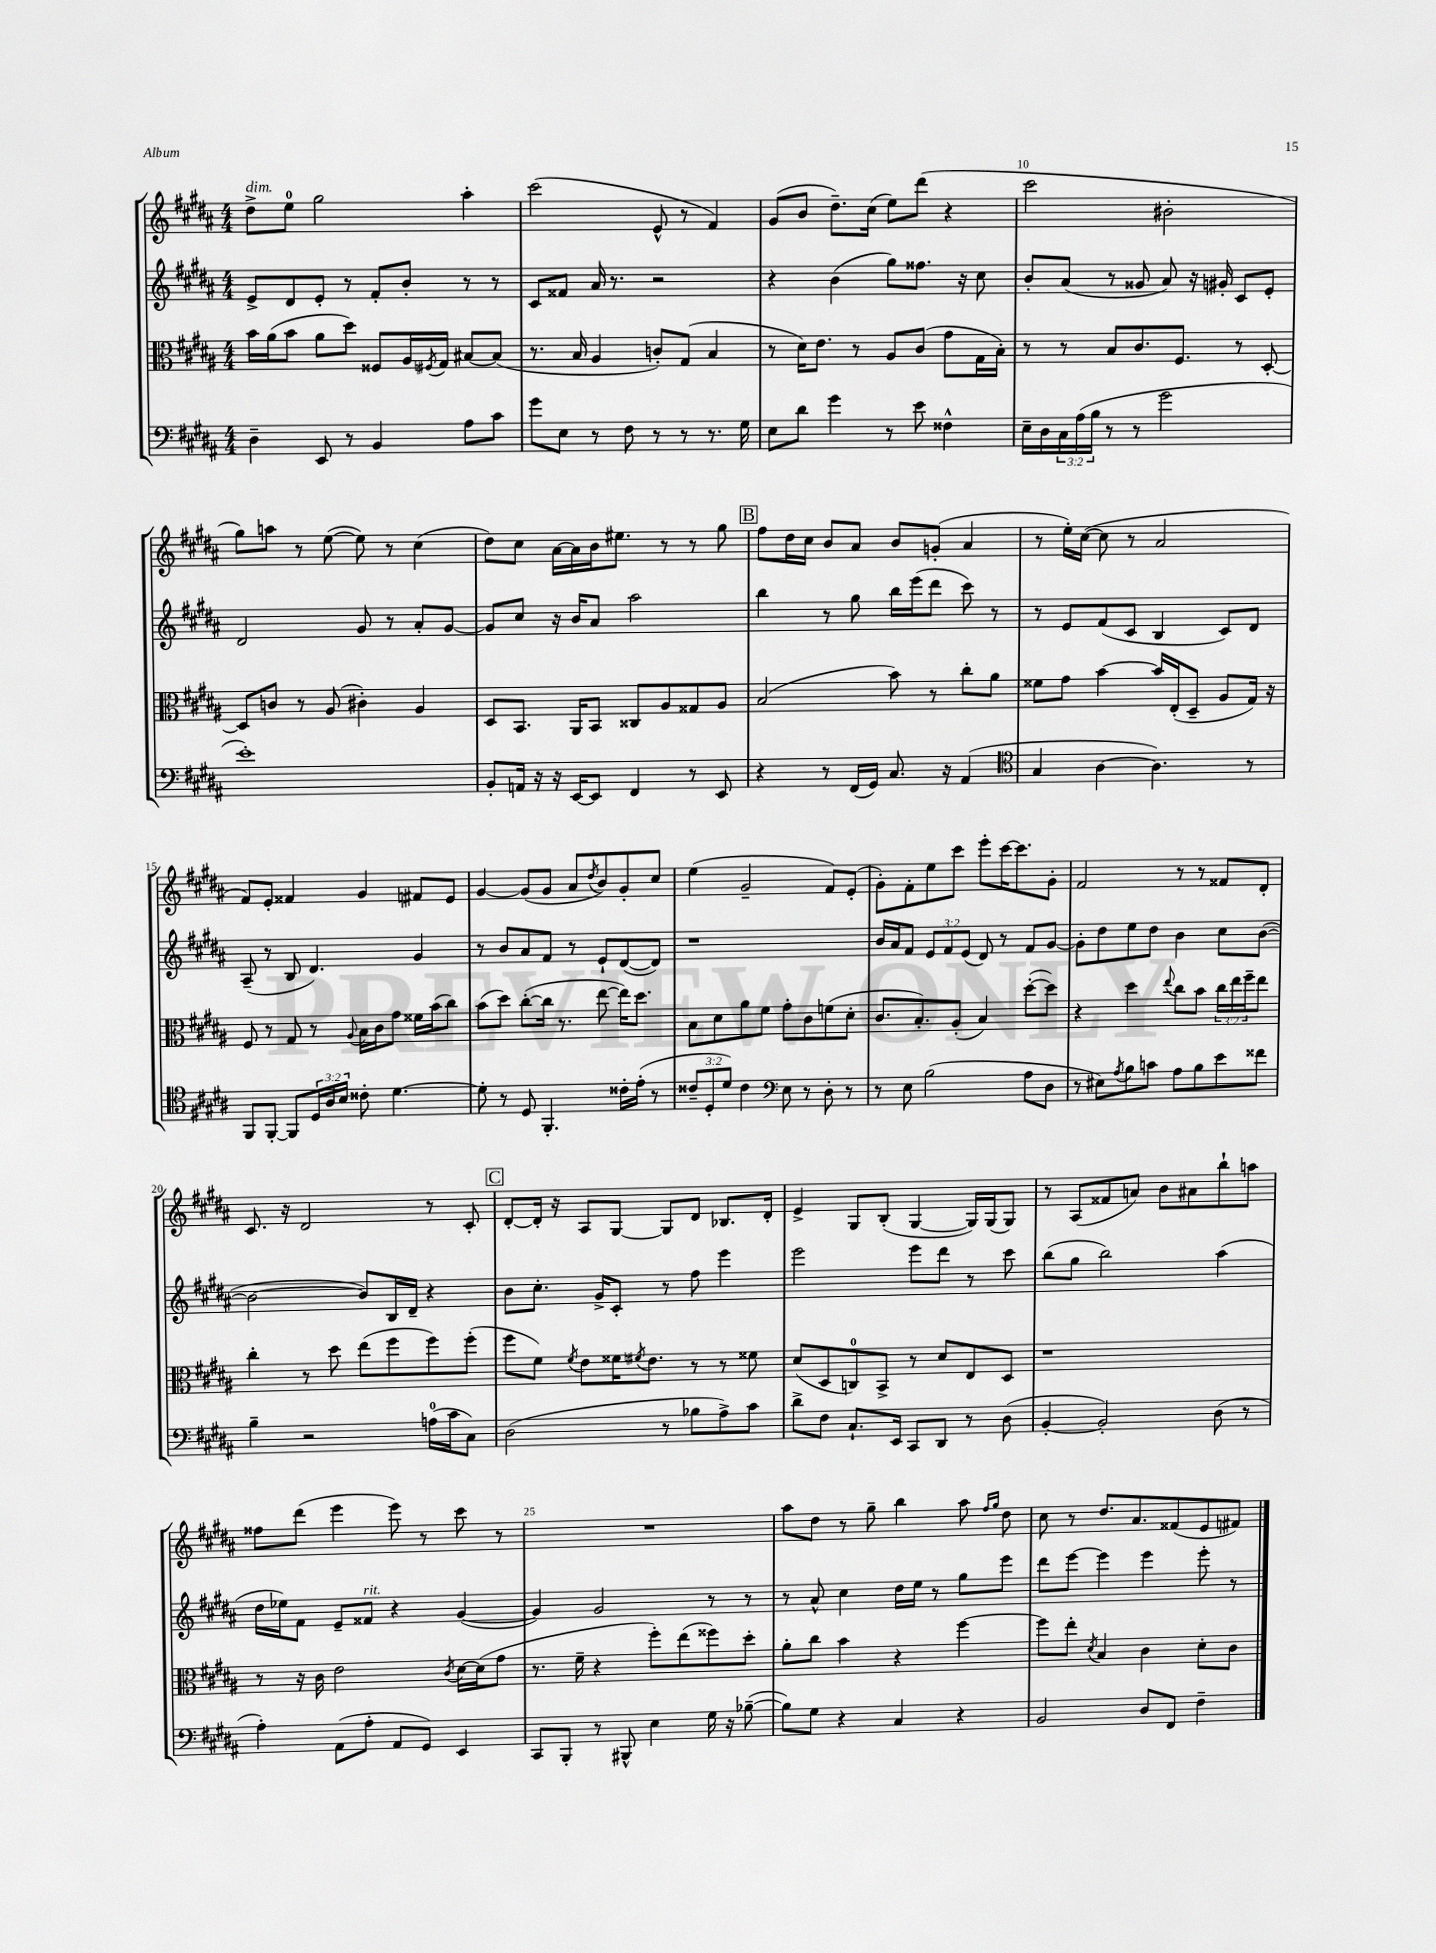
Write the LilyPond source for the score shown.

<<
\new StaffGroup <<
\new Staff = "s0" {
    \clef treble \key b \major \numericTimeSignature \time 4/4
    dis''8->^\markup { \italic "dim." } e''8-0 gis''2 ais''4-. |
    cis'''2( e'8-^ r8 fis'4) |
    gis'8( b'8 dis''8.--) cis''16( e''8) dis'''8( r4 |
    cis'''2 bis'2-. |
    gis''8) a''8 r8 e''8~( e''8) r8 cis''4( |
    dis''8) cis''8 ais'16~ ais'16 b'16 eis''8. r8 r8 gis''8 |
    \mark \markup { \box "B" } fis''8 dis''16 cis''16 b'8 ais'8 b'8 g'8-.( ais'4 |
    r8 e''16-.) cis''16~( cis''8 r8 ais'2 |
    fis'8) e'8-. fisis'4 gis'4 fis'8 e'8 |
    gis'4~ gis'8( gis'8 ais'8 \acciaccatura { dis''8 } b'8) gis'8-. cis''8 |
    e''4( gis'2-- fis'8) e'8-.( |
    gis'8-.) fis'8-. e''8 cis'''8 e'''8-. cis'''16~ cis'''8. gis'8-. |
    fis'2 r8 r8 fisis'8 dis'8-. |
    cis'8. r16 dis'2 r8 cis'8-. |
    \mark \markup { \box "C" } dis'8~-. dis'16-. r16 ais8 gis8~ gis8 dis'8 bes8. dis'16-. |
    e'4-> gis8 b8-.( gis4~ gis16) gis16( gis8) |
    r8 ais8( fisis'8 a'8) b'8 ais'8 b''8-! a''8 |
    fisis''8 dis'''8( e'''4 e'''8) r8 cis'''8 r8 |
    R1 |
    ais''8 dis''8 r8 gis''8-- b''4 ais''8 \grace { fis''16 gis''16 } dis''8 |
    cis''8 r8 dis''8. ais'8. fisis'8( e'8 fis'8) \bar "|." |
}
\new Staff = "s1" {
    \clef treble \key b \major \numericTimeSignature \time 4/4 \override Staff.TupletNumber.text = #tuplet-number::calc-fraction-text
    e'8-> dis'8 e'8-. r8 fis'8-. b'8-. r8 r8 |
    cis'8 fisis'8 ais'16 r8. r2 |
    r4 b'4( gis''8) fisis''8. r16 cis''8 |
    b'8-. ais'8( r8 gisis'8 ais'8) r16 gis'16-. cis'8 e'8-. |
    dis'2 gis'8 r8 ais'8-. gis'8~ |
    gis'8 cis''8 r16 b'16 ais'8 ais''2 |
    \mark \markup { \box "B" } b''4 r8 gis''8 b''16 e'''16( dis'''8 cis'''8) r8 |
    r8 e'8 fis'8( cis'8 b4 cis'8) dis'8 |
    ais8--( r8 b8 dis'4.) gis'4 |
    r8 b'8 ais'8 fis'8 r8 e'8-! dis'8~( dis'8) |
    r1 |
    b'16 ais'16 fis'8 \tuplet 3/2 { e'8 fis'8 e'8( } dis'8) r8 fis'8 gis'8~ |
    gis'8-. dis''8 e''8 dis''8 b'4 cis''8 b'8~( |
    b'2~ b'8) b16 dis'16-- r4 |
    \mark \markup { \box "C" } b'8 cis''8.-. gis'16-> cis'8-. r8 fis''8 e'''4 |
    e'''2 e'''8 dis'''8 r8 cis'''8 |
    b''8( gis''8 b''2) ais''4( |
    dis''16 ees''16) fis'8 e'8-- fisis'8^\markup { \italic "rit." } r4 gis'4~( |
    gis'4) gis'2 r8 r8 |
    r8 ais'8-^ cis''4 dis''16 e''16 r8 gis''8 e'''8 |
    dis'''8 e'''8~ e'''4 e'''4 e'''8-. r8 \bar "|." |
}
\new Staff = "s2" {
    \clef alto \key b \major \numericTimeSignature \time 4/4 \override Staff.TupletNumber.text = #tuplet-number::calc-fraction-text
    b'16 ais'16( b'8 ais'8 dis''8) fisis8 ais16 \acciaccatura { fis8 } gis16 bis8~ bis8( |
    r8. b16 ais4 c'8-.) gis8( b4 |
    r8 dis'16) e'8. r8 ais8 cis'8( gis'8 gis16 b16-.) |
    r8 r8 b8 cis'8. fis8. r8 dis8~-. |
    dis8 c'8 r8 ais8( cis'4-.) ais4 |
    dis8 b,8. ais,16 b,8 cisis8 ais8 gisis8 ais8 |
    \mark \markup { \box "B" } b2( b'8) r8 cis''8-. ais'8 |
    fisis'8 gis'8 b'4~ b'16 e16-.( dis8-- ais8 gis16) r16 |
    fis8 r8 gis8 r8 \appoggiatura { ais8 } b16 cis'16 gis'8 fisis'16 b'16( cis''8) |
    b'8( dis''8) cis''8~-.( cis''16 r8. e''8~ e''16) dis''8. |
    b8 dis'8 ais'8 fis'8 gis'8-. cis'8 f'8( dis'8-. |
    cis'8. b8.-.) ais8-.( b4) dis''8~-.( dis''8) |
    r4 dis''4 \appoggiatura { e''8 } cis''8 b'8 \tuplet 3/2 { cis''16 e''16 fis''16-- } e''8 |
    cis''4-. r8 dis''8 e''8( fis''8 fis''8) fis''8-.( |
    \mark \markup { \box "C" } fis''8 fis'8) \acciaccatura { fis'8 } e'8 fisis'16 \acciaccatura { fis'8 } e'8. r8 r8 fisis'8 |
    dis'8( dis8 c8-0) b,8-> r8 dis'8 e8 dis8 |
    r1 |
    r8 r16 cis'16 e'2 \acciaccatura { cis'8 } dis'16~ dis'16( gis'8 |
    r8. fis'16-- r4 fis''8-.) e''8( fisis''8) dis''8-. |
    ais'8-. cis''8 b'4 r4 fis''4~ |
    fis''8 e''8-. \acciaccatura { dis'8 } b4 cis'4 dis'8-. cis'8 \bar "|." |
}
\new Staff = "s3" {
    \clef bass \key b \major \numericTimeSignature \time 4/4 \override Staff.TupletNumber.text = #tuplet-number::calc-fraction-text
    dis4-- e,8 r8 b,4 ais8 cis'8 |
    gis'8 e8 r8 fis8 r8 r8 r8. gis16 |
    e8 dis'8 gis'4 r8 e'8 fisis4-^ |
    e16-- dis16 \tuplet 3/2 { cis16 ais16( b16 } r8 r8 gis'2 |
    e'1-.) |
    b,8-. a,16 r16 r16 e,16~ e,8 fis,4 r8 e,8 |
    \mark \markup { \box "B" } r4 r8 fis,16( gis,16) cis8. r16 ais,4( |
    \clef tenor gis4 ais4~ ais4.) r8 |
    fis,8 fis,8~-. fis,8 \tuplet 3/2 { dis16 ais16 b16 } cisis'8-. dis'4.~ |
    dis'8-. r8 dis8 fis,4.-. cisis'16-. e'16-.( r8 |
    \tuplet 3/2 { cisis'8-- dis8-. dis'8) } cisis'4 \clef bass e8 r8 dis8-. r8 |
    r8 e8 b2( ais8 dis8 |
    r8 eis8) \acciaccatura { ais8 } b8 c'8 ais8 b8 e'8 fisis'8 |
    b4-- r2 a16-0( cis'16 cis8) |
    \mark \markup { \box "C" } dis2( r8 bes8 ais8->) cis'8 |
    dis'8-> fis8 cis8.-! e,16 cis,8 dis,8 r8 dis8( |
    b,4~-. b,2-.) dis8( r8 |
    ais4-.) ais,8( ais8-. ais,8 gis,8) e,4 |
    cis,8 b,,8-. r8 bis,,8-^ e4 gis16 r16 bes8~--( |
    bes8) gis8 r4 cis4 r4 |
    b,2 dis8 fis,8 fis4-- \bar "|." |
}
>>
>>
\layout { \context { \Score currentBarNumber = #7 \override BarNumber.break-visibility = ##(#f #t #t) barNumberVisibility = #(every-nth-bar-number-visible 5) } }
